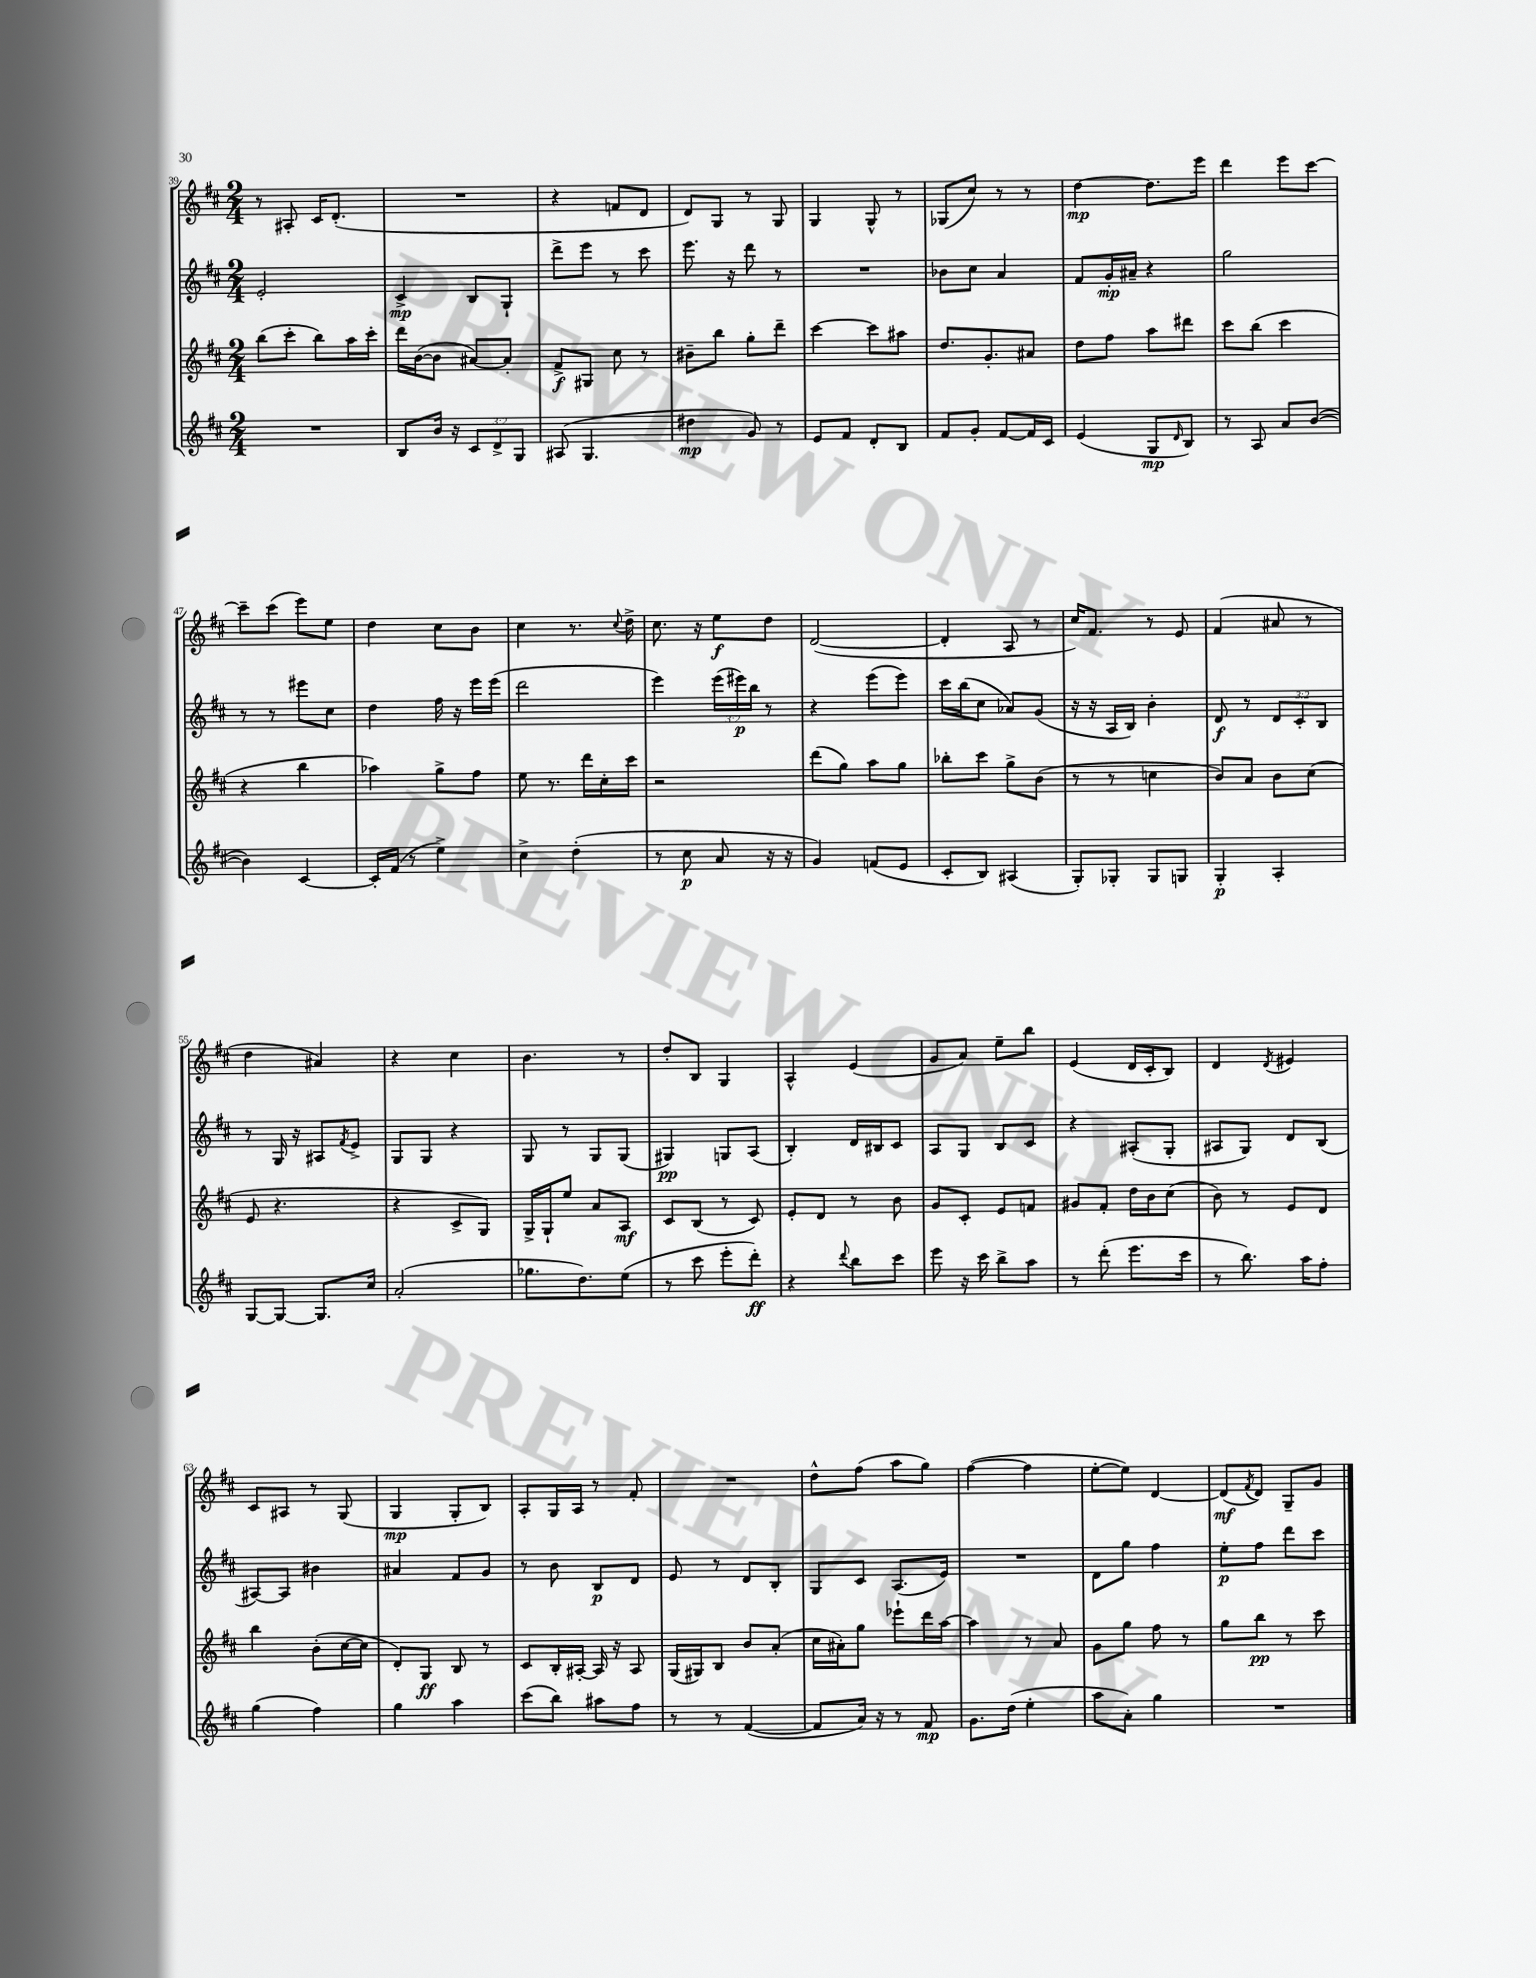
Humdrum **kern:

**kern	**dynam	**kern	**dynam	**kern	**dynam	**kern	**dynam
*part4	*part4	*part3	*part3	*part2	*part2	*part1	*part1
*staff4	*staff4	*staff3	*staff3	*staff2	*staff2	*staff1	*staff1
*clefG2	*	*clefG2	*	*clefG2	*	*clefG2	*
*k[f#c#]	*	*k[f#c#]	*	*k[f#c#]	*	*k[f#c#]	*
*M2/4	*	*M2/4	*	*M2/4	*	*M2/4	*
=39	=39	=39	=39	=39	=39	=39	=39
2r	.	(8bb\L	.	2e'/	.	8r	.
.	.	8ccc#'\J	.	.	.	8A#X'/	.
.	.	8bb\L)	.	.	.	16c#/KL	.
.	.	.	.	.	.	(8.d'/J	.
.	.	16aa\L	.	.	.	.	.
.	.	16ccc#'\JJ	.	.	.	.	.
=40	=40	=40	=40	=40	=40	=40	=40
8B/L	.	16ddd\LL	.	4c#^/	mp	2r	.
.	.	([16b\J	.	.	.	.	.
16b/Jk	.	8b\J]	.	.	.	.	.
16r	.	.	.	.	.	.	.
12c#/L	.	[8a#X/L)	.	8B/L	.	.	.
12d^/	.	.	.	.	.	.	.
.	.	8a#'/J]	.	8G`/J	.	.	.
12G/J	.	.	.	.	.	.	.
=41	=41	=41	=41	=41	=41	=41	=41
(8A#X/	.	8f#^/L	f	8ddd^\L	.	4r	.
4.G/	.	8G#X/J	.	8eee\J	.	.	.
.	.	8cc#\	.	8r	.	8fn/L	.
.	.	8r	.	8ccc#\	.	8d/J	.
=42	=42	=42	=42	=42	=42	=42	=42
4dd#X\	mp	8b#X~\L	.	8.eee\	.	8d/L)	.
.	.	8bb\J	.	.	.	8G/J	.
.	.	.	.	16r	.	.	.
8g/)	.	8gg'\L	.	8ddd\	.	8r	.
8r	.	8ddd~\J	.	8r	.	8G/	.
=43	=43	=43	=43	=43	=43	=43	=43
8e/L	.	[4ccc#\	.	2r	.	4G/	.
8f#/J	.	.	.	.	.	.	.
8d'/L	.	8ccc#\L]	.	.	.	8G^^/	.
8B/J	.	8aa#X\J	.	.	.	8r	.
=44	=44	=44	=44	=44	=44	=44	=44
8f#/L	.	8.dd/L	.	8b-X\L	.	(8G-X/L	.
8g'/J	.	.	.	8cc#\J	.	8cc#/J)	.
.	.	8.g'/	.	.	.	.	.
[8f#/L	.	.	.	4a/	.	8r	.
16f#/L]	.	8a#X/J	.	.	.	8r	.
16c#/JJ	.	.	.	.	.	.	.
=45	=45	=45	=45	=45	=45	=45	=45
(4e/	.	8dd\L	.	8f#/L	.	[4dd\	mp
.	.	8ff#\J	.	16g'/L	mp	.	.
.	.	.	.	16a#X~/JJ	.	.	.
8G/L	mp	8aa\L	.	4r	.	8.dd\L]	.
16qqd/	.	.	.	.	.	.	.
8B/J)	.	8ddd#X\J	.	.	.	.	.
.	.	.	.	.	.	16eee\Jk	.
=46	=46	=46	=46	=46	=46	=46	=46
8r	.	8ccc#\L	.	2gg\	.	4ddd\	.
8A/	.	(8bb\J	.	.	.	.	.
8a/L	.	4ccc#\	.	.	.	8eee\L	.
([8b/J	.	.	.	.	.	[8ccc#\J	.
!!LO:LB:g=z
=47	=47	=47	=47	=47	=47	=47	=47
4b\])	.	4r	.	8r	.	8ccc#~\L]	.
.	.	.	.	8r	.	(8ccc#\J	.
[4c#/	.	4bb\	.	8eee#X\L	.	8eee\L)	.
.	.	.	.	8cc#\J	.	8ee\J	.
=48	=48	=48	=48	=48	=48	=48	=48
16c#'/LL]	.	4aa-X\)	.	4dd\	.	4dd\	.
(16f#/JJ	.	.	.	.	.	.	.
8r	.	.	.	.	.	.	.
4ee^\)	.	8gg^\L	.	16ff#\	.	8cc#\L	.
.	.	.	.	16r	.	.	.
.	.	8ff#\J	.	16eee\LL	.	8b\J	.
.	.	.	.	(16eee\JJ	.	.	.
=49	=49	=49	=49	=49	=49	=49	=49
4cc#^\	.	8ee\	.	2ddd\	.	4cc#\	.
.	.	8.r	.	.	.	.	.
(4dd'\	.	.	.	.	.	8.r	.
.	.	16ddd\LL	.	.	.	.	.
.	.	16cc#'\	.	.	.	.	.
.	.	.	.	.	.	8qqcc#/	.
.	.	16ccc#\JJ	.	.	.	16dd^\	.
=50	=50	=50	=50	=50	=50	=50	=50
8r	.	2r	.	4eee\)	.	8.cc#\	.
8cc#\	p	.	.	.	.	.	.
.	.	.	.	.	.	16r	.
8a/	.	.	.	(24eee\LL	.	8ee\L	f
.	.	.	.	24eee#X\)	p	.	.
.	.	.	.	24bb\JJ	.	.	.
16r	.	.	.	8r	.	8dd\J	.
16r	.	.	.	.	.	.	.
=51	=51	=51	=51	=51	=51	=51	=51
4g/)	.	(8ddd\L	.	4r	.	([2d/	.
.	.	8gg\J)	.	.	.	.	.
(8fn/L	.	8aa\L	.	(8eee\L	.	.	.
8e/J	.	8gg\J	.	8eee\J)	.	.	.
=52	=52	=52	=52	=52	=52	=52	=52
8c#'/L	.	8bb-X'\L	.	16ccc#\LL	.	4d'/]	.
.	.	.	.	(16bb\J	.	.	.
8B/J)	.	8ccc#\J	.	8cc#\J	.	.	.
(4A#X/	.	8gg^\L	.	8a-X/L)	.	8A/	.
.	.	(8b\J	.	(8g/J	.	8r	.
=53	=53	=53	=53	=53	=53	=53	=53
8G'/L)	.	8r	.	16r	.	16cc#/KL)	.
.	.	.	.	16r	.	8.f#/J	.
8G-X'/J	.	8r	.	16A/LL	.	.	.
.	.	.	.	16B/JJ)	.	.	.
8G-/L	.	4ccn\	.	4b'\	.	8r	.
8Gn/J	.	.	.	.	.	8e/	.
=54	=54	=54	=54	=54	=54	=54	=54
4G'/	p	8b/L)	.	8d/	f	(4f#/	.
.	.	8a/J	.	8r	.	.	.
4A'/	.	8b\L	.	12d/L	.	8a#X/	.
.	.	.	.	12c#'/	.	.	.
.	.	(8cc#\J	.	.	.	8r	.
.	.	.	.	12B/J	.	.	.
!!LO:LB:g=z
=55	=55	=55	=55	=55	=55	=55	=55
[8G/L	.	8e/	.	8r	.	4dd\	.
8G/J_	.	4.r	.	16G/	.	.	.
.	.	.	.	16r	.	.	.
8.G/L]	.	.	.	8A#X/L	.	4a#X/)	.
.	.	.	.	8qf#/	.	.	.
.	.	.	.	8e^/J	.	.	.
16cc#/Jk	.	.	.	.	.	.	.
=56	=56	=56	=56	=56	=56	=56	=56
(2a'/	.	4r	.	8G/L	.	4r	.
.	.	.	.	8G/J	.	.	.
.	.	8c#^/L	.	4r	.	4cc#\	.
.	.	8G/J)	.	.	.	.	.
=57	=57	=57	=57	=57	=57	=57	=57
8.gg-X\L	.	16G^/LL	.	8G/	.	4.b\	.
.	.	16G`/J	.	.	.	.	.
.	.	8ee/J	.	8r	.	.	.
8.dd\)	.	.	.	.	.	.	.
.	.	8a/L	.	8G/L	.	.	.
(8ee\J	.	8A/J	mf	(8G/J	.	8r	.
=58	=58	=58	=58	=58	=58	=58	=58
8r	.	8c#/L	.	4G#X/)	pp	8dd'/L	.
8ccc#\	.	(8B/J	.	.	.	8B/J	.
8eee'\L	.	8r	.	8Gn/L	.	4G/	.
8ddd'\J)	ff	8c#/)	.	(8A/J	.	.	.
=59	=59	=59	=59	=59	=59	=59	=59
4r	.	8e'/L	.	4B'/)	.	4A^^/	.
.	.	8d/J	.	.	.	.	.
8qqddd/	.	.	.	.	.	.	.
8bb\L	.	8r	.	16d/LL	.	(4e/	.
.	.	.	.	16B#X/J	.	.	.
8ccc#\J	.	8b\	.	8c#/J	.	.	.
=60	=60	=60	=60	=60	=60	=60	=60
8eee\	.	8g/L	.	8A/L	.	8g/L	.
16r	.	8c#'/J	.	8G/J	.	8a/J)	.
16ccc#\	.	.	.	.	.	.	.
8bb^\L	.	8e/L	.	8B/L	.	8ee~\L	.
8aa\J	.	8fn/J	.	8c#/J	.	8bb\J	.
=61	=61	=61	=61	=61	=61	=61	=61
8r	.	8g#X/L	.	4r	.	(4e/	.
(8ddd'\	.	8f#'/J	.	.	.	.	.
8.eee\L	.	16dd\LL	.	(8A#X'/L	.	16d/LL	.
.	.	16b\J	.	.	.	16c#'/J	.
.	.	(8cc#\J	.	8G'/J	.	8B/J)	.
16ccc#\Jk	.	.	.	.	.	.	.
=62	=62	=62	=62	=62	=62	=62	=62
8r	.	8b\)	.	8A#X/L	.	4d/	.
8.bb\)	.	8r	.	8G/J)	.	.	.
.	.	.	.	.	.	8qd/	.
.	.	8e/L	.	8d/L	.	4e#X/	.
16aa\KL	.	.	.	.	.	.	.
8ff#'\J	.	8d/J	.	(8B/J	.	.	.
!!LO:LB:g=z
=63	=63	=63	=63	=63	=63	=63	=63
(4gg\	.	4bb\	.	[8A#X/L)	.	8c#/L	.
.	.	.	.	8A#/J]	.	8A#X/J	.
4ff#\)	.	(8b'\L	.	4b#X\	.	8r	.
.	.	[16cc#\L	.	.	.	(8G/	.
.	.	16cc#\JJ]	.	.	.	.	.
=64	=64	=64	=64	=64	=64	=64	=64
4gg\	.	8d'/L)	.	4a#X/	.	4G/	mp
.	.	8G/J	ff	.	.	.	.
4aa\	.	8B/	.	8f#/L	.	8G'/L	.
.	.	8r	.	8g/J	.	8B/J)	.
=65	=65	=65	=65	=65	=65	=65	=65
(8ccc#\L	.	8c#/L	.	8r	.	8A'/L	.
8bb\J)	.	16B'/L	.	8b\	.	16G/L	.
.	.	[16A#X'/JJ	.	.	.	16A/JJ	.
8aa#X\L	.	16A#/]	.	8B/L	p	8r	.
.	.	16r	.	.	.	.	.
8ff#\J	.	8A#/	.	8d/J	.	8f#'/	.
=66	=66	=66	=66	=66	=66	=66	=66
8r	.	(16G/LL	.	8e/	.	2r	.
.	.	16G#X/J)	.	.	.	.	.
8r	.	8B/J	.	8r	.	.	.
([4f#/	.	8b/L	.	8d/L	.	.	.
.	.	(8a'/J	.	8B'/J	.	.	.
=67	=67	=67	=67	=67	=67	=67	=67
8f#/L]	.	16cc#\LL	.	8G/L	.	8dd^^\L	.
.	.	16a#X'\J)	.	.	.	.	.
16a/Jk)	.	8gg\J	.	8c#/J	.	(8ff#\J	.
16r	.	.	.	.	.	.	.
8r	.	8eee-X`\L	.	(8.A/L	.	8aa\L	.
8f#/	mp	16ddd\L	.	.	.	8gg\J)	.
.	.	[16aa\JJ	.	16e/Jk)	.	.	.
=68	=68	=68	=68	=68	=68	=68	=68
8.g\L	.	4aa\]	.	2r	.	([4ff#\	.
(16dd\Jk	.	.	.	.	.	.	.
4ee'\	.	8r	.	.	.	4ff#\]	.
.	.	8a/	.	.	.	.	.
=69	=69	=69	=69	=69	=69	=69	=69
8aa\L	.	8g\L	.	8d\L	.	[8ee'\L	.
8a'\J)	.	8gg\J	.	8gg\J	.	8ee\J])	.
4gg\	.	8ff#\	.	4ff#\	.	[4d/	.
.	.	8r	.	.	.	.	.
=70	=70	=70	=70	=70	=70	=70	=70
2r	.	8gg\L	.	8ee'\L	p	(8d/L]	mf
.	.	.	.	.	.	8qf#/	.
.	.	8bb\J	pp	8ff#\J	.	8d/J)	.
.	.	8r	.	8ddd\L	.	8G~/L	.
.	.	8ccc#\	.	8ccc#\J	.	8g/J	.
==	==	==	==	==	==	==	==
*-	*-	*-	*-	*-	*-	*-	*-
